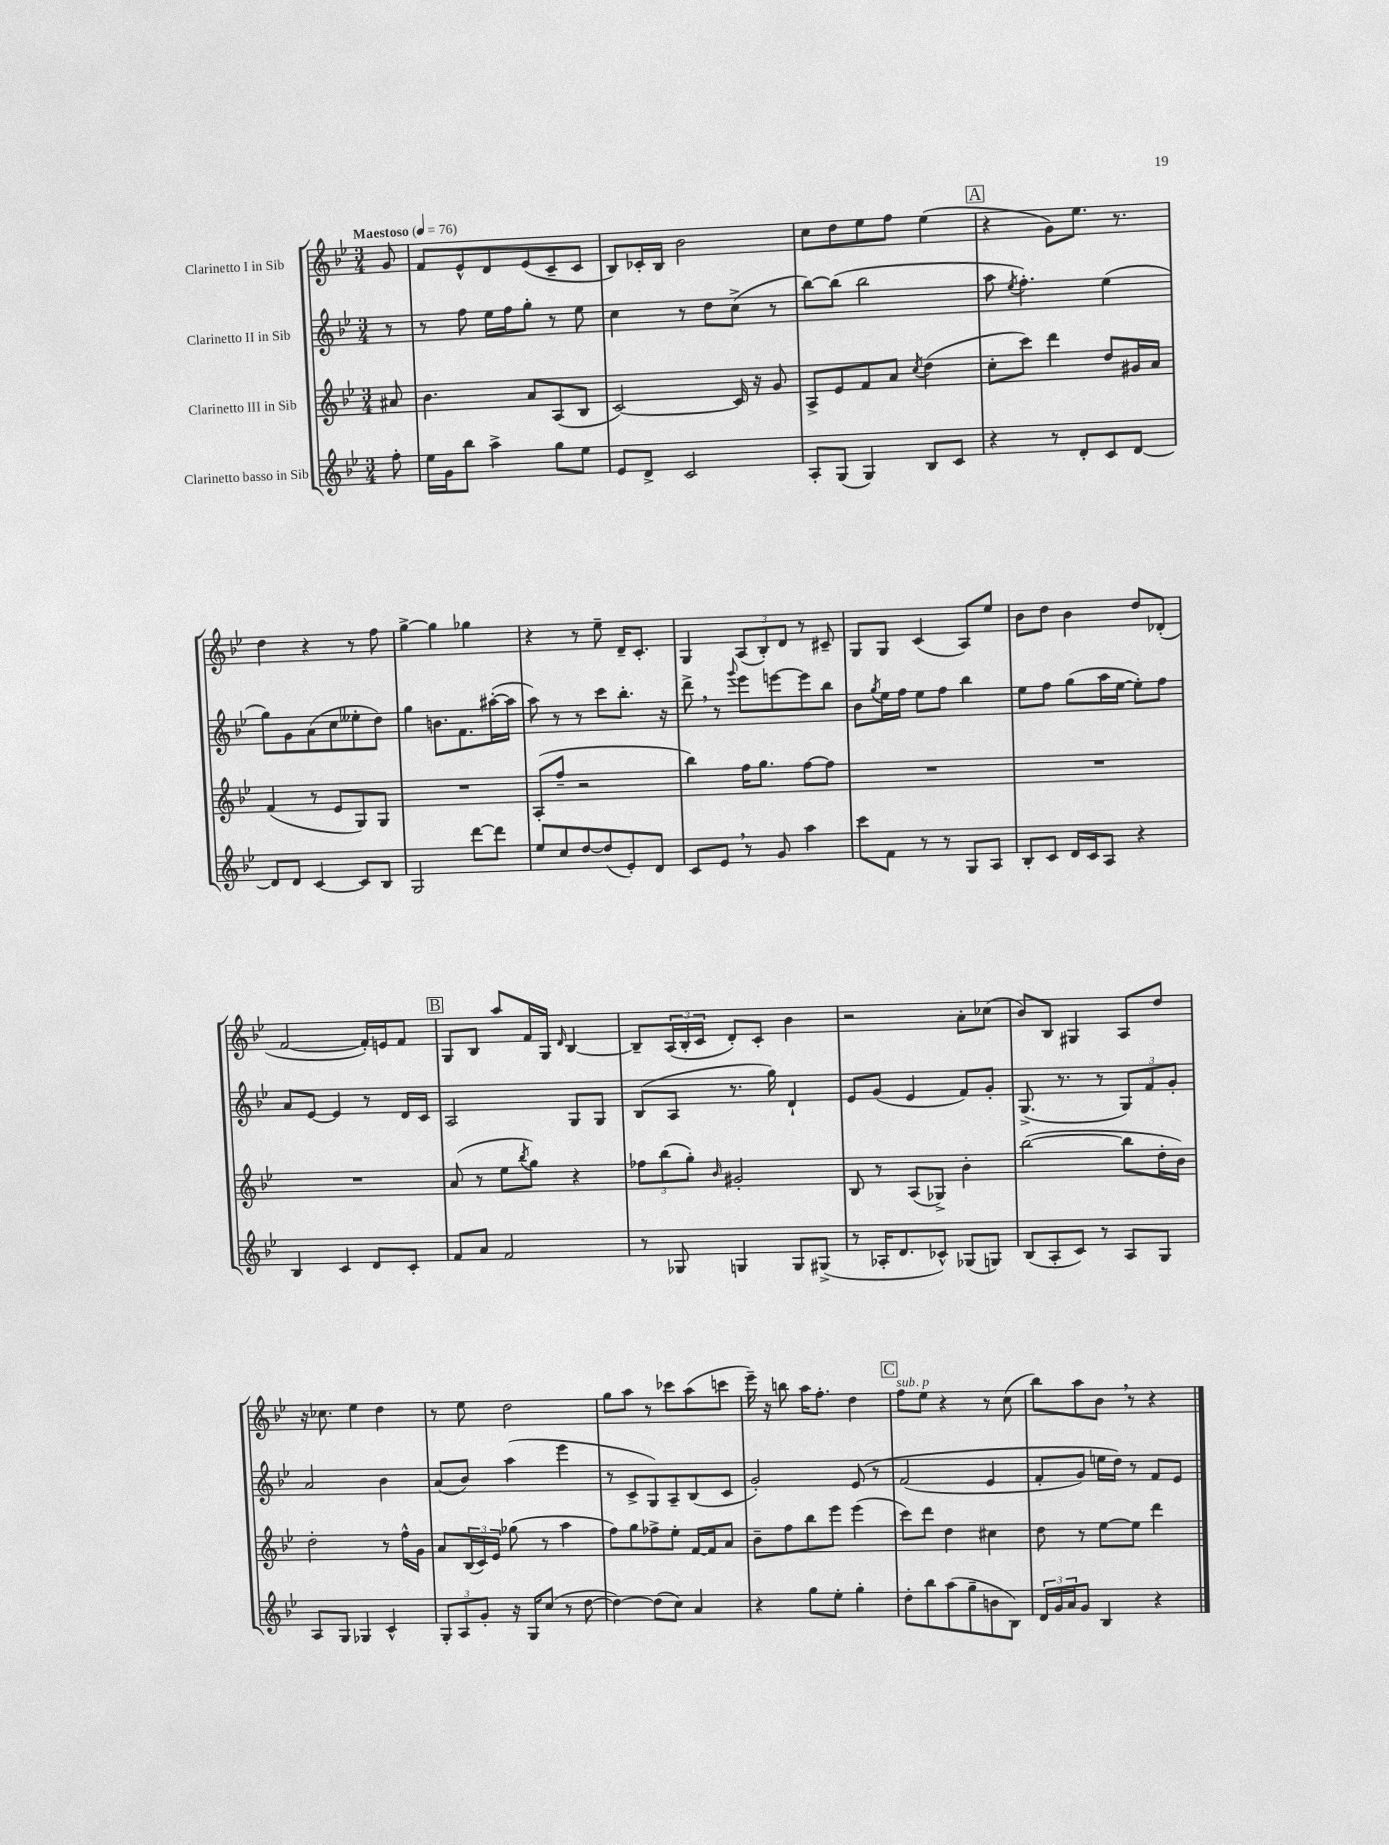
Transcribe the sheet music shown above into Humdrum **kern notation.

**kern	**kern	**kern	**kern
*staff4	*staff3	*staff2	*staff1
*clefG2	*clefG2	*clefG2	*clefG2
*k[b-e-]	*k[b-e-]	*k[b-e-]	*k[b-e-]
*M3/4	*M3/4	*M3/4	*M3/4
*MM76	*MM76	*MM76	*MM76
8ff'	8a#	8r	8g
=	=	=	=
16ee-	4.b-	8r	8f
16g	.	.	.
8bb-	.	8ff	8e-^^
4aa^	.	16ee-	8d
.	.	16ff	.
.	8a	8gg'	(8e-
8gg	(8A	8r	8c~
8ee-	8B-	8ee-	8c
=	=	=	=
8e-	[2c)	4cc	8B-)
8d^	.	.	16c-'
.	.	.	16B-
2c	.	8r	2b-
.	.	8dd	.
.	16c]	(8cc^	.
.	16r	.	.
.	8g	8r	.
=	=	=	=
8A'	8A^	[8bb-)	8cc
(8G	8e-	(8bb-]	8dd
4G)	8f	2bb-	8ee-
.	8a	.	8ff
.	8qcc	.	.
8B-	(4dd	.	(4ee-
8c	.	.	.
=	=	=	=
4r	8cc'	8aa	4r
.	.	8qee-	.
.	8ccc)	4.ff')	.
8r	4ddd	.	8g)
8d'	.	.	8.ee-
8c	8dd	(4ee-	.
.	.	.	8.r
[8d	16g#	.	.
.	16a	.	.
=	=	=	=
8d]	(4f	8gg)	4dd
8d	.	8g	.
[4c	8r	(8a	4r
.	8e-	8cc	.
8c]	8G)	8ee--'	8r
8B-	8G	8dd)	8ff
=	=	=	=
2G	2.r	4gg	[4gg^
.	.	8.b	4gg]
.	.	8.f	.
[8ddd	.	.	4gg-
8ddd]	.	([16aa#'	.
.	.	16aa#]	.
=	=	=	=
8ee-	(8A'	8aa)	4r
8cc	8ff~	8r	.
[8dd	2r	8r	8r
(8dd]	.	8ccc	8ee-~
8e-')	.	8.bb-'	16d~
.	.	.	8.c'
8d	.	.	.
.	.	16r	.
=	=	=	=
8c	4bb-)	8ddd^	4G
8e-	.	8r	.
.	.	8qqggg	.
8r	16ff	8eee-	(12A
.	8.gg	.	.
.	.	.	12B-')
8g	.	[8eee	.
.	.	.	12d
4aa	[8ff	8eee]	8r
.	8ff]	8bb-	8c#~
=	=	=	=
8ccc	2.r	8b-	8G
.	.	8qgg	.
8f	.	16ee-	8G
.	.	16ff	.
8r	.	8ee-	(4c
8r	.	8ff	.
8G	.	4bb-	8A)
8A	.	.	8ee-
=	=	=	=
8B-'	2.r	8ee-	8b-
8c	.	8ff	8dd
16d	.	(8gg	4b-
16c	.	.	.
8A	.	16aa	.
.	.	[16ee-	.
4r	.	8ee-'])	8dd
.	.	8ff	(8d-'
=	=	=	=
4B-	2.r	8a	[2f
.	.	[8e-	.
4c	.	4e-]	.
8d	.	8r	16f'])
.	.	.	16e
8c'	.	16d	8f
.	.	16c	.
=	=	=	=
8f	(8a	2A	8G
8a	8r	.	8B-
2f	8ee-	.	8aa
.	8qbb-	.	.
.	8gg)	.	16f
.	.	.	16G
.	.	.	16qqd
.	4r	8G	[4B-
.	.	8G	.
=	=	=	=
8r	12ff-	(8B-	8B-~]
.	(12bb-	.	.
8G-	.	8A	(24A
.	12gg')	.	24B-'
.	.	.	24c
.	16qqb-	.	.
4G	2g#'	8.r	8d')
.	.	.	8c'
.	.	16gg)	.
8G	.	4d`	4b-
(8G#^	.	.	.
=	=	=	=
8r	8B-	8e-	2r
16A-'	8r	(8g	.
8.d	.	.	.
.	(8A	4e-	.
8c-^^)	8G-^)	.	.
(8G-	4b-'	8f)	8a'
8G)	.	8g'	(8cc-
=	=	=	=
(8B-	([2bb-	(8.G^	8b-)
8A'	.	.	8B-
.	.	8.r	.
8c)	.	.	4G#
8r	.	8r	.
8A	8bb-]	12G)	8A
.	.	12f	.
8G	16dd'	.	8dd
.	.	12g'	.
.	16b-)	.	.
=	=	=	=
8A	2dd'	2a	16r
.	.	.	8.cc-
8G	.	.	.
4G-	.	.	4ee-
4c^^	8r	4b-	4dd
.	16ff^^	.	.
.	16g	.	.
=	=	=	=
12G'	8a	(8a	8r
12A	.	.	.
.	(24B-	8b-)	8ee-
12g'	24c)	.	.
.	24e-	.	.
16r	(8gg-	(4aa	2dd
16G	.	.	.
(8cc	8r	.	.
8r	4aa	4eee-	.
[8dd	.	.	.
=	=	=	=
4dd_)	8ff)	8r	8gg
.	8gg	8c^	8aa
(8dd]	8ff-^	8G)	8r
8cc)	8ee-'	8A~	8ccc-
4a	[16f	(8B-	(8aa
.	16f]	.	.
.	8a	8c	8ccc
=	=	=	=
4r	8b-~	2g')	16eee-~)
.	.	.	16r
.	8ff	.	8bb
8gg	8bb-	.	16aa
.	.	.	8.ff'
8ee-'	8eee-	.	.
4gg'	(4eee-	&(8e-	4dd
.	.	8r	.
=	=	=	=
8dd'	8ccc)	(2f	8ff
8bb-	8ddd	.	8ee-
(8aa	4dd	.	4r
8gg~	.	.	.
8b	4cc#	4e-	8r
8B-)	.	.	(8cc
=	=	=	=
24d	8dd	8f'	8bb-)
24g	.	.	.
24a	.	.	.
8g	8r	8g)	8aa
4B-	[8ee-	16ee	8b-
.	.	16dd&)	.
.	8ee-]	8r	8r
4r	4ddd	8f	4r
.	.	8e-	.
==	==	==	==
*-	*-	*-	*-
